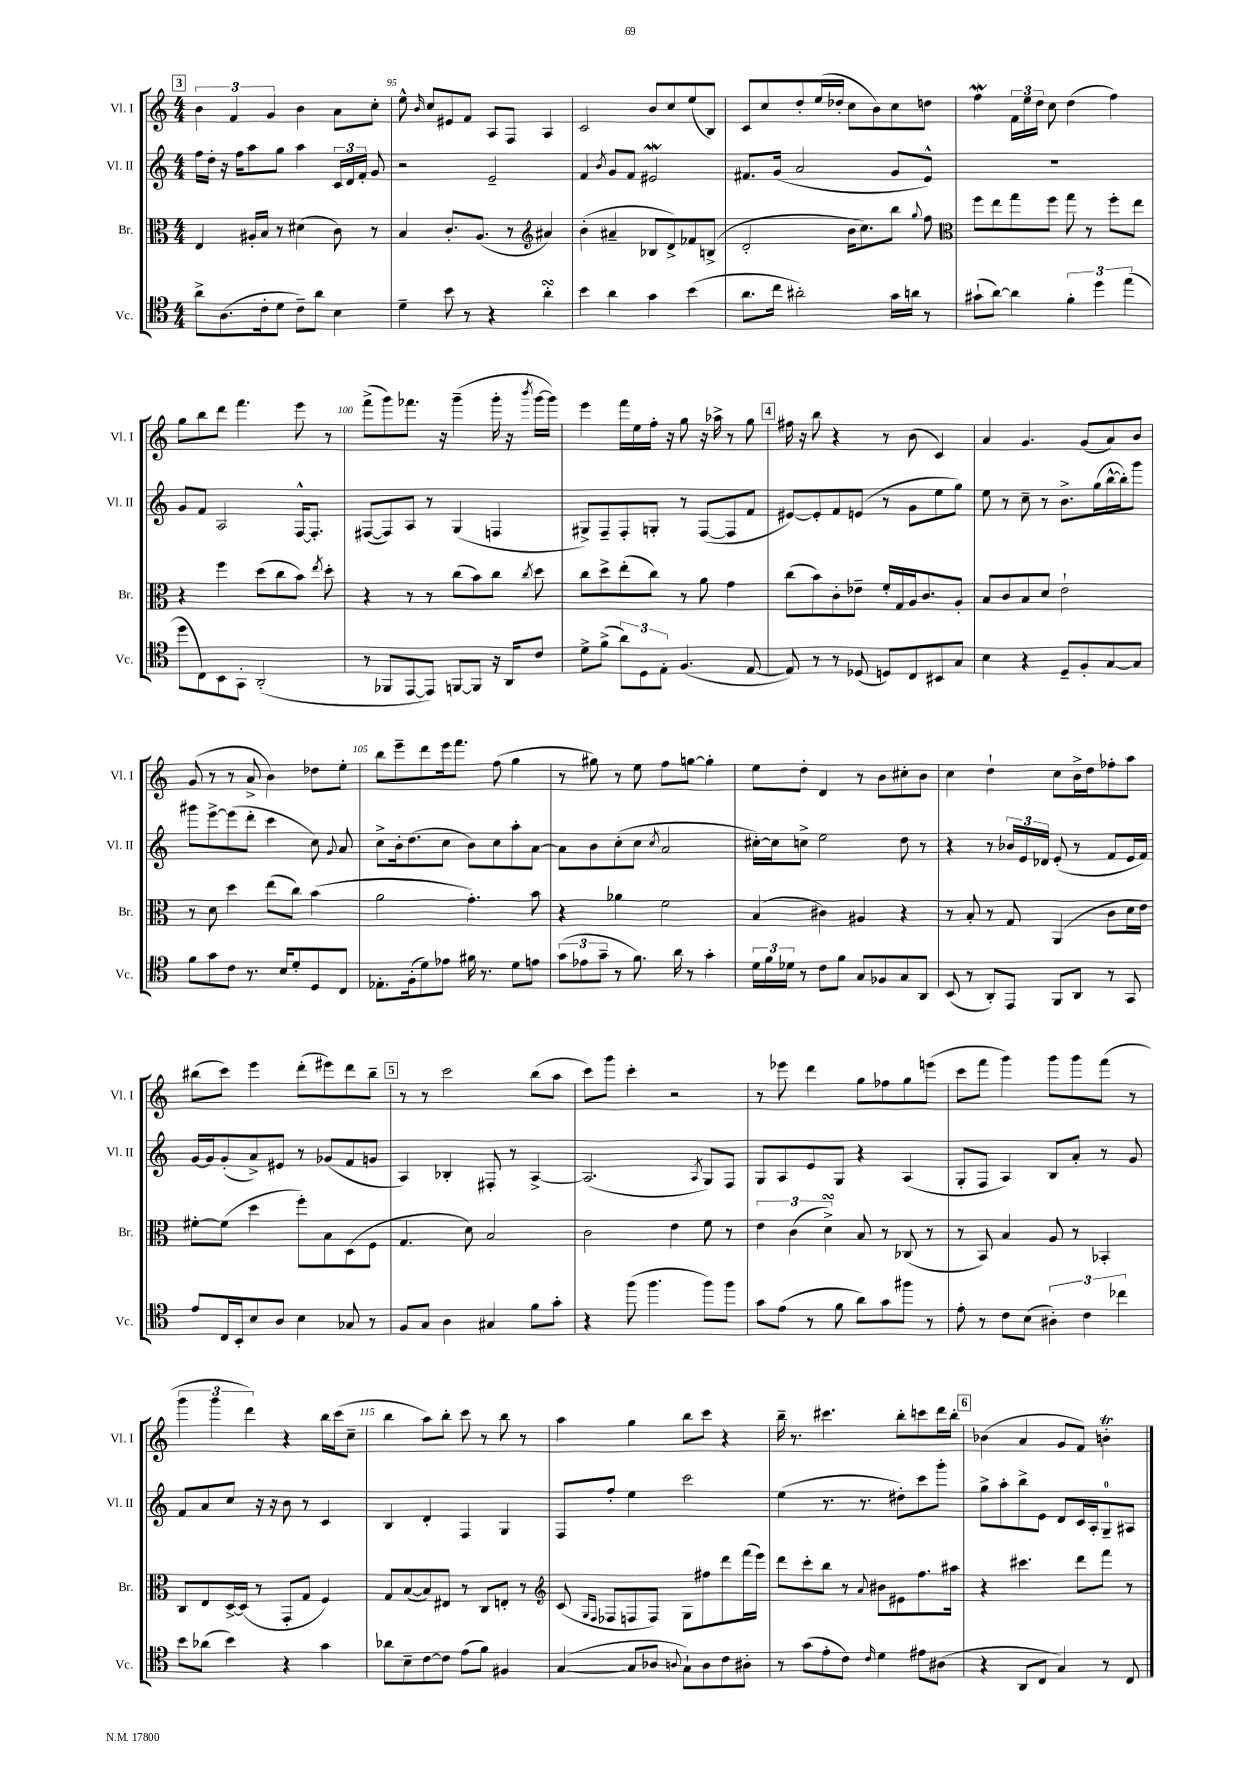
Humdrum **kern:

**kern	**kern	**kern	**kern
*part4	*part3	*part2	*part1
*staff4	*staff3	*staff2	*staff1
*I"Vc.	*I"Br.	*I"Vl. II	*I"Vl. I
*I'Vc.	*I'Br.	*I'Vl. II	*I'Vl. I
*clefC4	*clefC3	*clefG2	*clefG2
*k[]	*k[]	*k[]	*k[]
*M4/4	*M4/4	*M4/4	*M4/4
!!LO:REH:place=s1:t=3
=94	=94	=94	=94
8a^\L	4E/	16ff\LL	6b\
.	.	16dd'\JJ	.
(8.A\	.	16r	.
.	.	.	6f/
.	.	16ff\KL	.
.	16A#X'/LL	8aa\	.
16c'\k	16B/JJ	.	.
.	.	.	6g/
8d\J	8r	8gg\J	.
8c~\L)	(4d#X\	4aa\	4b\
8a\J	.	.	.
4B\	8c\)	24c/LL	8a\L
.	.	24d/	.
.	.	24f'/JJ	.
.	8r	8g/	8cc'\J
=95	=95	=95	=95
4d~\	4B/	2r	8ee^^\
.	.	.	16qqb/
.	.	.	8cc/L
8b\	8.c'/L	.	8e#X/
8r	.	.	8f/J
.	(8.A/J	.	.
4r	.	2e~/	8A/L
.	8r	.	8F/J
*	*clefG2	*	*
4asSSS'\	4a#X/)	.	4A/
=96	=96	=96	=96
4b\	(4b'\	4f/	2c/
.	.	8qb/	.
4a\	4a#X~/	8g/L	.
.	.	8f/J	.
4g\	8B-X/L	2e#XW/	8b/L
.	8d^/)	.	8cc/
(4b\	8f-X/	.	(8ee/
.	(8Bn^/J	.	8B/J)
=97	=97	=97	=97
8.a\L	2d'/	8.f#X/L	8c/L
.	.	.	8cc/
16cc\Jk	.	(16g/Jk	.
2a#X'\)	.	2a/	8dd'/
.	.	.	(16ee/L
.	.	.	16dd-X'/JJ
.	16b\KL	.	8cc\L
.	8.cc\)	.	.
.	.	.	8b\)
16g\LL	8bb\J	8g/L	8cc\
16an\JJ	.	.	.
.	8qqgg/	.	.
8r	8ff\	8e^^/J)	8ddn\J
=98	=98	=98	=98
*	*clefC3	*	*
(8g#X`\L	8ff\L	1r	4ffw\
[8a\J)	8ee\	.	.
4a\]	8gg\	.	24f\LL
.	.	.	24ee\
.	.	.	24dd\JJ
.	8ff\J	.	8cc\
6f'\	8gg\	.	(4dd\
.	8r	.	.
6dd\	.	.	.
.	8ff'\L	.	4ff\)
(6ee\	.	.	.
.	8ee\J	.	.
!!LO:LB:g=z
=99	=99	=99	=99
8dd\L	4r	8g/L	8gg\L
8C\)	.	8f/J	8bb\
8BB\	4ff\	2A/	8ddd\J
8GG'\J	.	.	4.fff\
(2AA'/	(8dd\L	.	.
.	8cc\	.	.
.	8b\J)	[16F^^/KL	8eee\
.	.	8.F'/J]	.
.	8qee/	.	.
.	8dd'\	.	8r
=100	=100	=100	=100
8r	4r	([8F#X/L	(8fff^\L
8FF-X/L	.	8F#/])	8ggg\)
[8EE/	8r	8A/J	8.fff-X\J
8EE/J])	8r	8r	.
.	.	.	16r
[8FFn/L	(8cc\L	(4G/	(4ggg~\
8FF/J]	8b\)	.	.
16r	8cc\J	4Fn/	16ggg'\
16AA/KL	.	.	16r
.	8qcc/	.	8qbbb/
8c/J	8dd\	.	[16ggg\LL
.	.	.	16ggg\JJ])
=101	=101	=101	=101
8d^\L	8cc\L	8G#X^/L)	4eee\
(8f^\J	8dd^\	8F~/	.
12a\L)	(8ee'\	8F'/	16fff\LL
.	.	.	16ee\
12D\	.	.	.
.	8cc\J)	8Gn'/J	16ff'\JJ
12E'\J	.	.	.
.	.	.	16r
(4.F/	8r	8r	8gg\
.	8a\	([8F/L	16r
.	.	.	16aa-X^\
.	4g\	8F/]	8r
[8E/	.	8f/J	8gg\
!!LO:REH:place=s1:t=4
=102	=102	=102	=102
8E/])	(8cc\L	[8e#X/L)	16ff#X\
.	.	.	16r
8r	8b\)	8e#'/]	8bb\
8r	8c'\	8f/	4r
(8D-X/	8e-X~\J	(8en/J	.
8Dn/L)	16f'/LL	8r	8r
.	16G/	.	.
8C/	16A/J	8g\L	(8b\
.	8.c/	.	.
8BB#X/	.	8ee\	4c/)
8G/J	8A'/J	8gg\J)	.
=103	=103	=103	=103
4B\	8B/L	8ee\	4a/
.	8c/	8r	.
4r	8B/	8cc~\	4.g/
.	8d/J	8r	.
8D~/L	2e`\	8.b^\L	.
8F'/	.	.	(8g/L
.	.	(16gg\L	.
[8G/	.	[16bb^^\	8a/)
.	.	16bb'\J])	.
8G/J]	.	8ggg\J	8b/J
!!LO:LB:g=z
=104	=104	=104	=104
8f\L	8r	8ggg#X\L	(8g/
8g\	8d\	[8eee^\	8r
8c\J	4dd\	(8eee\]	8r
8.r	.	8ddd'\J	8a^/
.	(8ee\L	4ccc\	4b\)
16B/KL	.	.	.
8d'/	8cc\J)	.	.
8D/	(4b\	8cc\)	8dd-X\L
.	.	8qqg/	.
8C/J	.	8a/	8ee'\J
=105	=105	=105	=105
8.E-X'\L	2a\	8cc^\L	8bb\L
.	.	16b'\k	8eee~\
(16F'\k	.	(8.dd\	.
8d\)	.	.	8ddd\
8e-X\J	.	8cc\J	16eee\k
.	.	.	8.fff\J
16f#X\	4.g'\)	8b\L)	.
8.r	.	.	.
.	.	8cc\	(8ff\
8d\L	.	8aa'\	4gg\
8en\J	8b\	[8a\J	.
=106	=106	=106	=106
(12g\L	4r	8a\L]	8r
12e-X\	.	.	.
.	.	8b\	8gg#X\)
12g~\J	.	.	.
8r	4a-X\	(8cc'\	8r
8.f\)	.	8cc\J	8ee\
.	.	8qcc/	.
.	2f\	2a/	8ff\L
16a\	.	.	.
8r	.	.	[8ggn\J
4g'\	.	.	4gg'\]
=107	=107	=107	=107
24d\LL	(4B/	[16cc#X'\LL)	8ee\L
24f\	.	.	.
.	.	16cc#\J]	.
24d-X\JJ	.	.	.
8r	.	8ccn^\J	8dd'\J
8c\L	4c#X\)	2ee\	4d/
8f\J	.	.	.
8G/L	4A#X/	.	8r
8F-X/	.	.	8b\L
8G/	4r	8dd\	8cc#X'\
8AA/J	.	8r	8b\J
=108	=108	=108	=108
(8BB/	8r	4r	4cc\
8r	8B'/	.	.
8AA'/L)	8r	8r	4dd`\
8EE/J	8G/	24b-X/LL	.
.	.	24e/	.
.	.	24d-X/JJ	.
8FF/L	(4AA/	(8e'/	8cc\L
8AA/J	.	8r	16b^\L
.	.	.	16dd\J
8r	8c\L	8f/L	8ff-X'\
8GG/	16d\L	16e/L	8aa\J
.	16e\JJ)	16f/JJ)	.
!!LO:LB:g=z
=109	=109	=109	=109
8e/L	[8f#X'\L	[16g/LL	(8bb#X\L
.	.	16g/J]	.
16C/L	(8f#\J]	(8g'/	8ccc\J)
16BB'/J	.	.	.
8B/	4dd\	8a^/)	4eee\
8A/J	.	8e#X/J	.
4B\	8ff'\L)	8r	(8ddd'\L
.	8B\	(8g-X/L	8eee#X\)
8G-X/	(8D\	8f/	8ddd\
8r	8F\J	8gn/J	8bb#~\J
!!LO:REH:place=s1:t=5
=110	=110	=110	=110
8F/L	4.G/	4A/)	8r
8G/J	.	.	8r
4A\	.	4B-X'/	2ccc\
.	8d\)	.	.
4G#X/	2B/	8F#X'/	.
.	.	8r	.
8f\L	.	[4A^/	(8bb\L
8g'\J	.	.	8aa\J
=111	=111	=111	=111
4r	2c\	(2.A/]	8ccc\L)
.	.	.	8ggg\J
(8ff\	.	.	4ccc'\
4.ff\	.	.	.
.	4e\	.	2r
.	.	8qA/	.
8ff\L)	8f\	8G/L)	.
8ff\J	8r	8F/J	.
=112	=112	=112	=112
8g\L	6e\	8G/L	8r
(8e\J	.	8A/	8eee-X\
.	(6c\	.	.
8r	.	8e/	4ddd\
.	6dsSSS^\)	.	.
8f\	.	8G/J	.
8a\L)	8B/	4r	8gg\L
8g\	8r	.	8ff-X\
8ff#X\J	(8C-X/	(4A/	8gg\
8r	8r	.	(8eeen\J
=113	=113	=113	=113
8e'\	8r	8G'/L	8ccc\L
8r	8BB/)	8F/J	8fff\J
8c\L	4B/	4A/)	4ggg\)
(8B\J	.	.	.
6A#X'\)	8A/	8B/L	8ggg\L
.	8r	8a'/J	8ggg\
6c\	.	.	.
.	4BB-X'/	8r	(8fff\J
6cc-X\	.	.	.
.	.	8g/	8r
!!LO:LB:g=z
=114	=114	=114	=114
8b\L	8C/L	8f/L	6ggg\
(8a-X\J	8E/	8a/	.
.	.	.	6ggg\
4b\)	[16D^/L	8cc/J	.
.	(16D/JJ]	.	.
.	.	.	6ddd\)
.	8r	16r	.
.	.	16r	.
4r	8GG'/L	8b\	4r
.	8G/J	8r	.
4g\	4F/)	4c/	16bb\LL
.	.	.	(16ccc\J
.	.	.	8cc~\J
=115	=115	=115	=115
8a-X\L	8G/L	4B/	4bb\
8B~\	([8B/	.	.
[8c\	8B/])	4d'/	8aa\L)
8c\J]	8E#X/J	.	8bb'\J
(8e\L	8r	4F/	8ccc\
8f\J)	8C/L	.	8r
4F#X/	8En'/J	4G/	8bb\
.	8r	.	8r
=116	=116	=116	=116
*	*clefG2	*	*
([4G/	(8c/	8F/L	4aa\
.	16qqG/LL	.	.
.	16qqF/JJ	.	.
.	8F-X/L	8ff'/J	.
8G/L]	8Fn/	4ee\	4gg\
8A-X/J	8F/J)	.	.
8qqAn/	.	.	.
8G`\L)	8G\L	2ccc\	8bb\L
8A\	8ff#X\	.	8ccc\J
8c\	8ddd\	.	4r
8A#X'\J	(16fff\L	.	.
.	16eee\JJ)	.	.
=117	=117	=117	=117
8r	8ddd\L	(4ee\	16bb~\
.	.	.	8.r
(8g\L	8ccc'\	.	.
8e'\	8bb\J	8.r	4.ccc#X\
8c\J)	8r	.	.
.	.	8.r	.
16qqc/	8qqa/	.	.
4d\	8b#X\L	.	.
.	8e#X\	8dd#X'\L)	8bb'\L
8e#X\L	8.ff\	8ccc\	8cccn\
(8A#X\J	.	8ggg'\J	16ddd\L
.	16aa#X\Jk	.	16bb'\JJ
!!LO:REH:place=s1:t=6
=118	=118	=118	=118
4r	4r	8gg^\L	(4b-X\
.	.	8aa'\	.
8AA/L	4.ccc#X\	8bb^\	4a/
8C/J	.	8e\J	.
4G/)	.	8d/L	8g/L
.	8ddd\L	16c/L	8f/J)
.	.	16A'/J	.
8r	8fff\J	8G~/	4bnt'\
8C/	8r	8A#X/J	.
==	==	==	==
*-	*-	*-	*-
